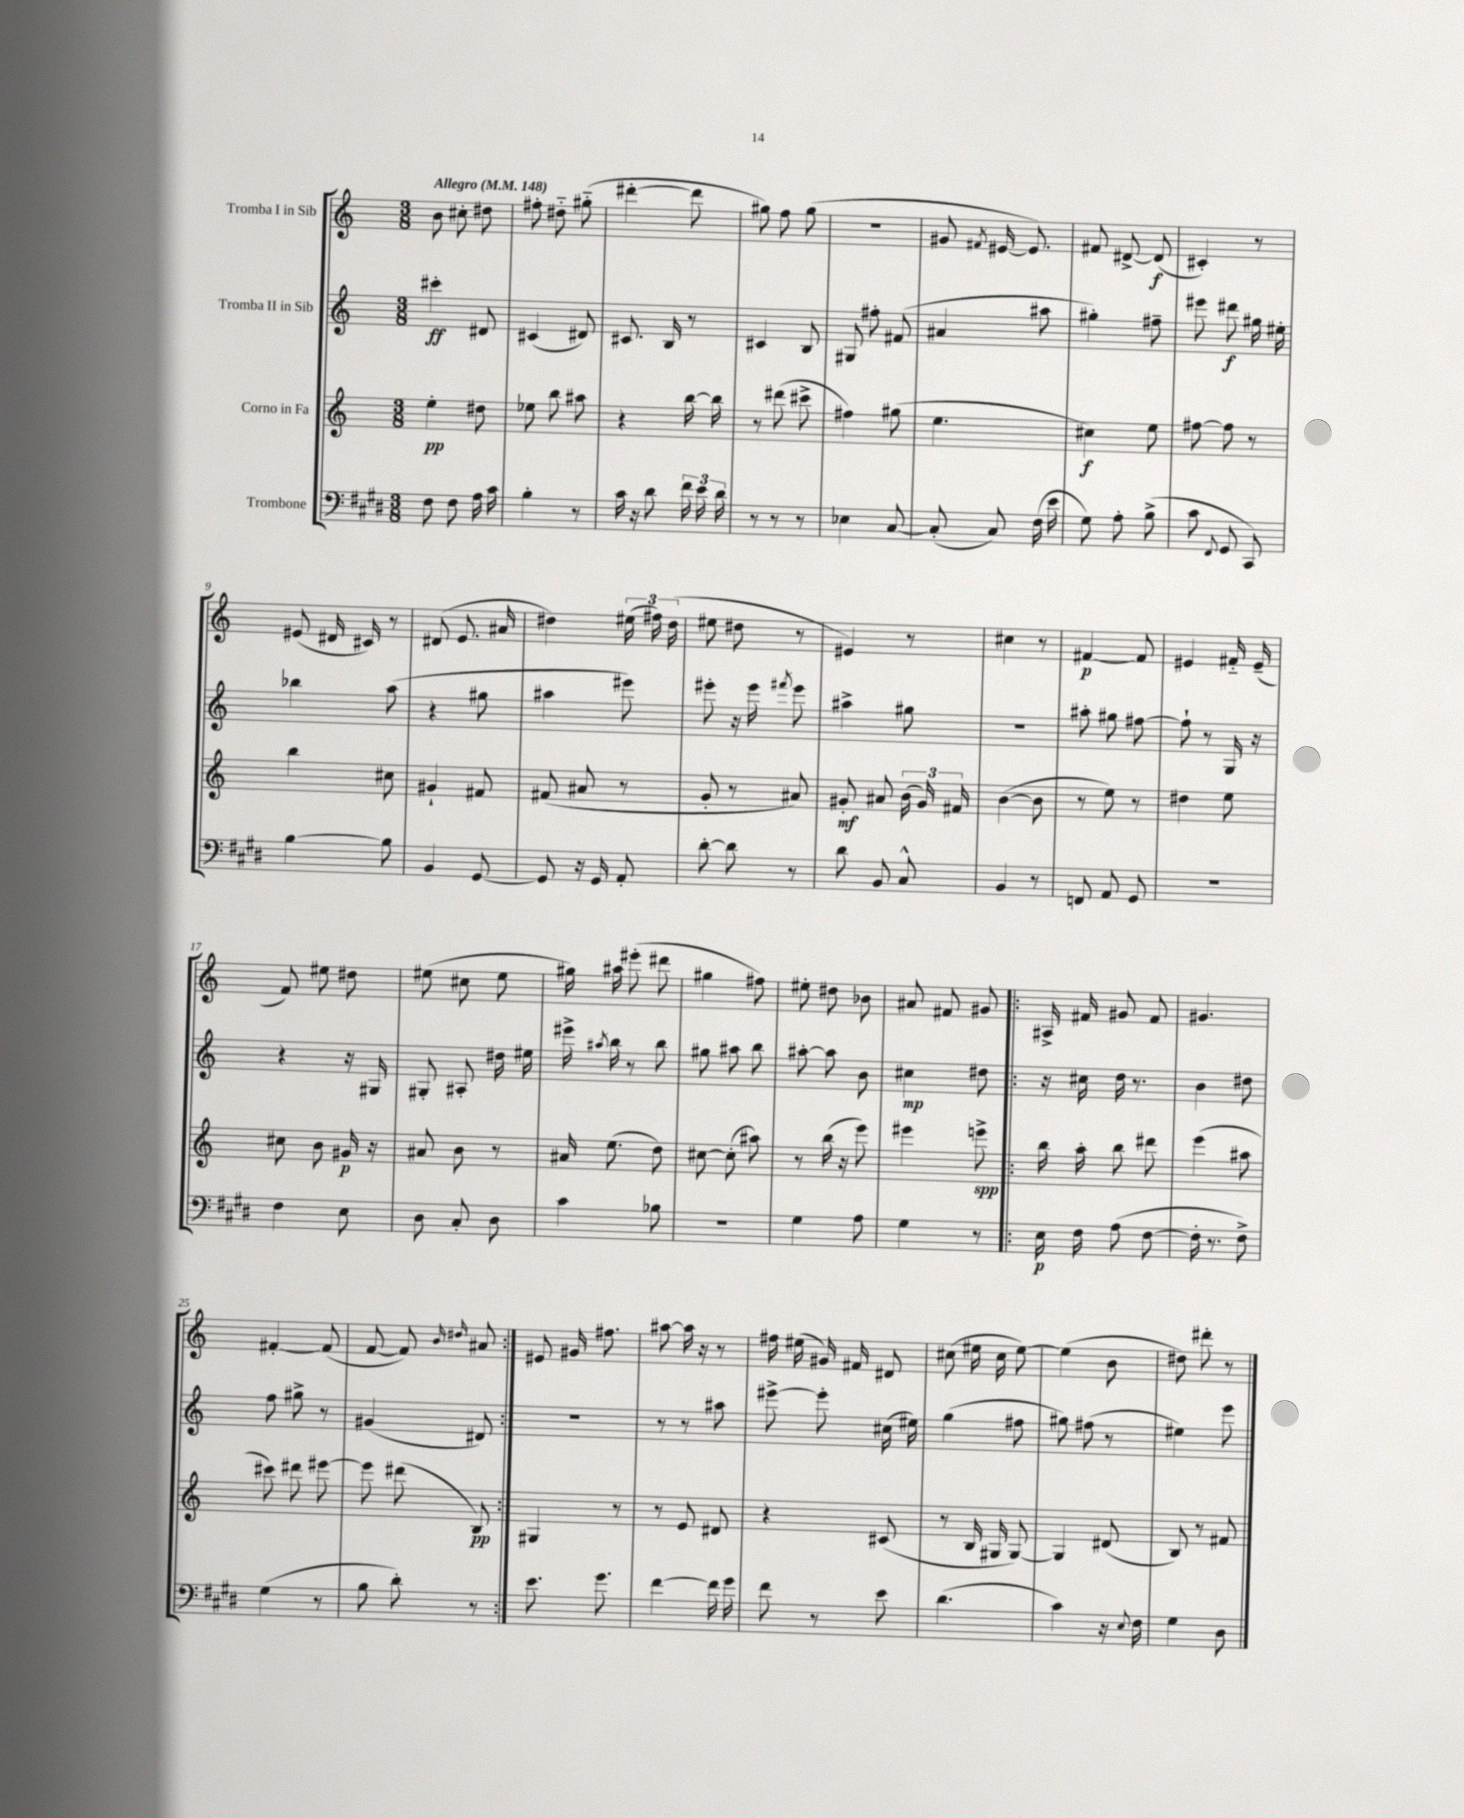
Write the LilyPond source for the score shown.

<<
\new StaffGroup <<
\new Staff = "s0" \with { instrumentName = "Tromba I in Sib" } {
    \clef treble \key c \major \numericTimeSignature \time 3/8 \tempo "Allegro" 4 = 148
    \autoBeamOff b'8 cis''8-. dis''8 |
    fis''8-. dis''8-_ gis''8-_( |
    dis'''4~-. dis'''8 |
    gis''8) f''8 gis''8( |
    r4. |
    gis'8 \acciaccatura { fis'8 } eis'16~ eis'8.) |
    fis'8 dis'8~-> dis'8\f( |
    cis'4-.) r8 |
    eis'8( dis'16 cis'16) r8 |
    dis'8( e'8. ais'16 |
    dis''4) \tuplet 3/2 { eis''16( fis''16) dis''16( } |
    eis''8 dis''8 r8 |
    eis'4) r8 |
    cis''4 r8 |
    fis'4~\p fis'8 |
    eis'4 fis'16-_ eis'16--( |
    f'8) eis''8 dis''8 |
    eis''8( cis''8 eis''8 |
    gis''16) ais''16 eis'''8-.( dis'''8 |
    gis''4 fis''8) |
    eis''8-. dis''8 bes'8 |
    ais'8 fis'8 gis'8 |
    \repeat volta 2 { ais16-> fis'16 gis'8 fis'8 |
    gis'4. |
    fis'4~-. fis'8( |
    f'8~ f'8) \grace { b'16 dis''16 } ais'8 | }
    eis'8 gis'16 fis''8. |
    ais''8~ ais''16 r16 r8 |
    fis''16 eis''16( gis'16) fis'16 dis'8 |
    cis''8( eis''16 cis''16 eis''8~) |
    eis''4( b'8 |
    dis''8) dis'''8-. r8 \bar "|." |
}
\new Staff = "s1" \with { instrumentName = "Tromba II in Sib" } {
    \clef treble \key c \major \numericTimeSignature \time 3/8
    \autoBeamOff cis'''4-.\ff dis'8 |
    cis'4( dis'8) |
    cis'8. b16 r8 |
    cis'4 b8 |
    gis8 fis''8-. fis'8( |
    ais'4 ais''8 |
    gis''4-.) fis''8-- |
    eis'''8 dis'''8\f gis''16 eis''16-. |
    bes''4 a''8( |
    r4 gis''8 |
    ais''4 eis'''8) |
    eis'''8-. r16 eis'''16 \acciaccatura { fis'''8 } eis'''8 |
    ais''4-> gis''8 |
    R4. |
    ais''8-. gis''8 fis''8~ |
    fis''8-! r8 g16 r16 |
    r4 r16 gis16 |
    gis8-. ais8-. dis''16 eis''16 |
    eis'''16-> \acciaccatura { ais''8 } b''16 r8 b''8 |
    gis''8 ais''8 b''8 |
    ais''8~-. ais''8 b'8 |
    cis''4\mp dis''8 |
    \repeat volta 2 { r16 cis''16 d''16 r8. |
    b'4 dis''8 |
    f''8 gis''8-> r8 |
    gis'4( dis'8) | }
    R4. |
    r8 r8 ais''8 |
    eis'''8~-> eis'''8-. cis''16( eis''16) |
    g''4( fis''8 |
    gis''8) fis''8( r8 |
    eis''4) e'''8 \bar "|." |
}
\new Staff = "s2" \with { instrumentName = "Corno in Fa" } {
    \clef treble \key c \major \numericTimeSignature \time 3/8
    \autoBeamOff e''4-.\pp dis''8 |
    ees''8 b''8 ais''8 |
    r4 b''16~ b''16 |
    r8 dis'''8( cis'''8-> |
    fis''4) gis''8( |
    e''4. |
    cis''4\f) e''8 |
    fis''8~ fis''8 r8 |
    b''4 cis''8 |
    gis'4-! fis'8 |
    fis'8( ais'8 r8 |
    g'8-. r8 ais'8) |
    gis'8-.\mf ais'8 \tuplet 3/2 { b'16( gis'16) fis'16 } |
    b'4~( b'8 |
    r8 e''8) r8 |
    dis''4 e''8 |
    cis''8 b'8 gis'16\p r16 |
    ais'8 b'8 r8 |
    ais'16 e''8.( d''8) |
    cis''8~ cis''8-.( ais''8) |
    r8 b''16( r16 e'''8) |
    eis'''4 e'''8->\spp |
    \repeat volta 2 { b''16 a''16-. b''8 dis'''8 |
    e'''4( ais''8 |
    cis'''8) dis'''8 eis'''8~ |
    eis'''8 dis'''8( b8\pp) | }
    gis4 r8 |
    r8 e'8 dis'8 |
    r4 cis'8( |
    r8 b16 gis16 gis8~) |
    gis4 dis'8( |
    b8) r8 fis'8 \bar "|." |
}
\new Staff = "s3" \with { instrumentName = "Trombone" } {
    \clef bass \key e \major \numericTimeSignature \time 3/8
    \autoBeamOff fis8 fis8 a16 cis'16 |
    b4-. r8 |
    cis'16 r16 dis'8 \tuplet 3/2 { fis'16 e'16 dis'16 } |
    r8 r8 r8 |
    ees4 cis8~ |
    cis8-.( cis8) fis16( e'16 |
    gis8) a8-. b8->( |
    cis'8 \appoggiatura { fis,8 } gis,8 cis,8) |
    b4~ b8 |
    b,4 gis,8~ |
    gis,8 r16 gis,16 a,8-. |
    dis'8~-. dis'8 r8 |
    dis'8 b,8 cis8-^ |
    b,4 r8 |
    f,8 a,8 gis,8 |
    R4. |
    fis4 e8 |
    dis8 cis8-. dis8 |
    cis'4 bes8 |
    R4. |
    gis4 a8 |
    gis4 r8 |
    \repeat volta 2 { e16\p fis16 a8( fis8~ |
    fis16-. r8. fis8->) |
    gis4( r8 |
    b8 dis'8-.) r8 | }
    e'8. gis'8. |
    fis'4~ fis'16 gis'16 |
    fis'8 r8 e'8 |
    dis'4.( |
    cis'4) r16 \appoggiatura { e8 } fis16 |
    gis4 dis8 \bar "|." |
}
>>
>>
